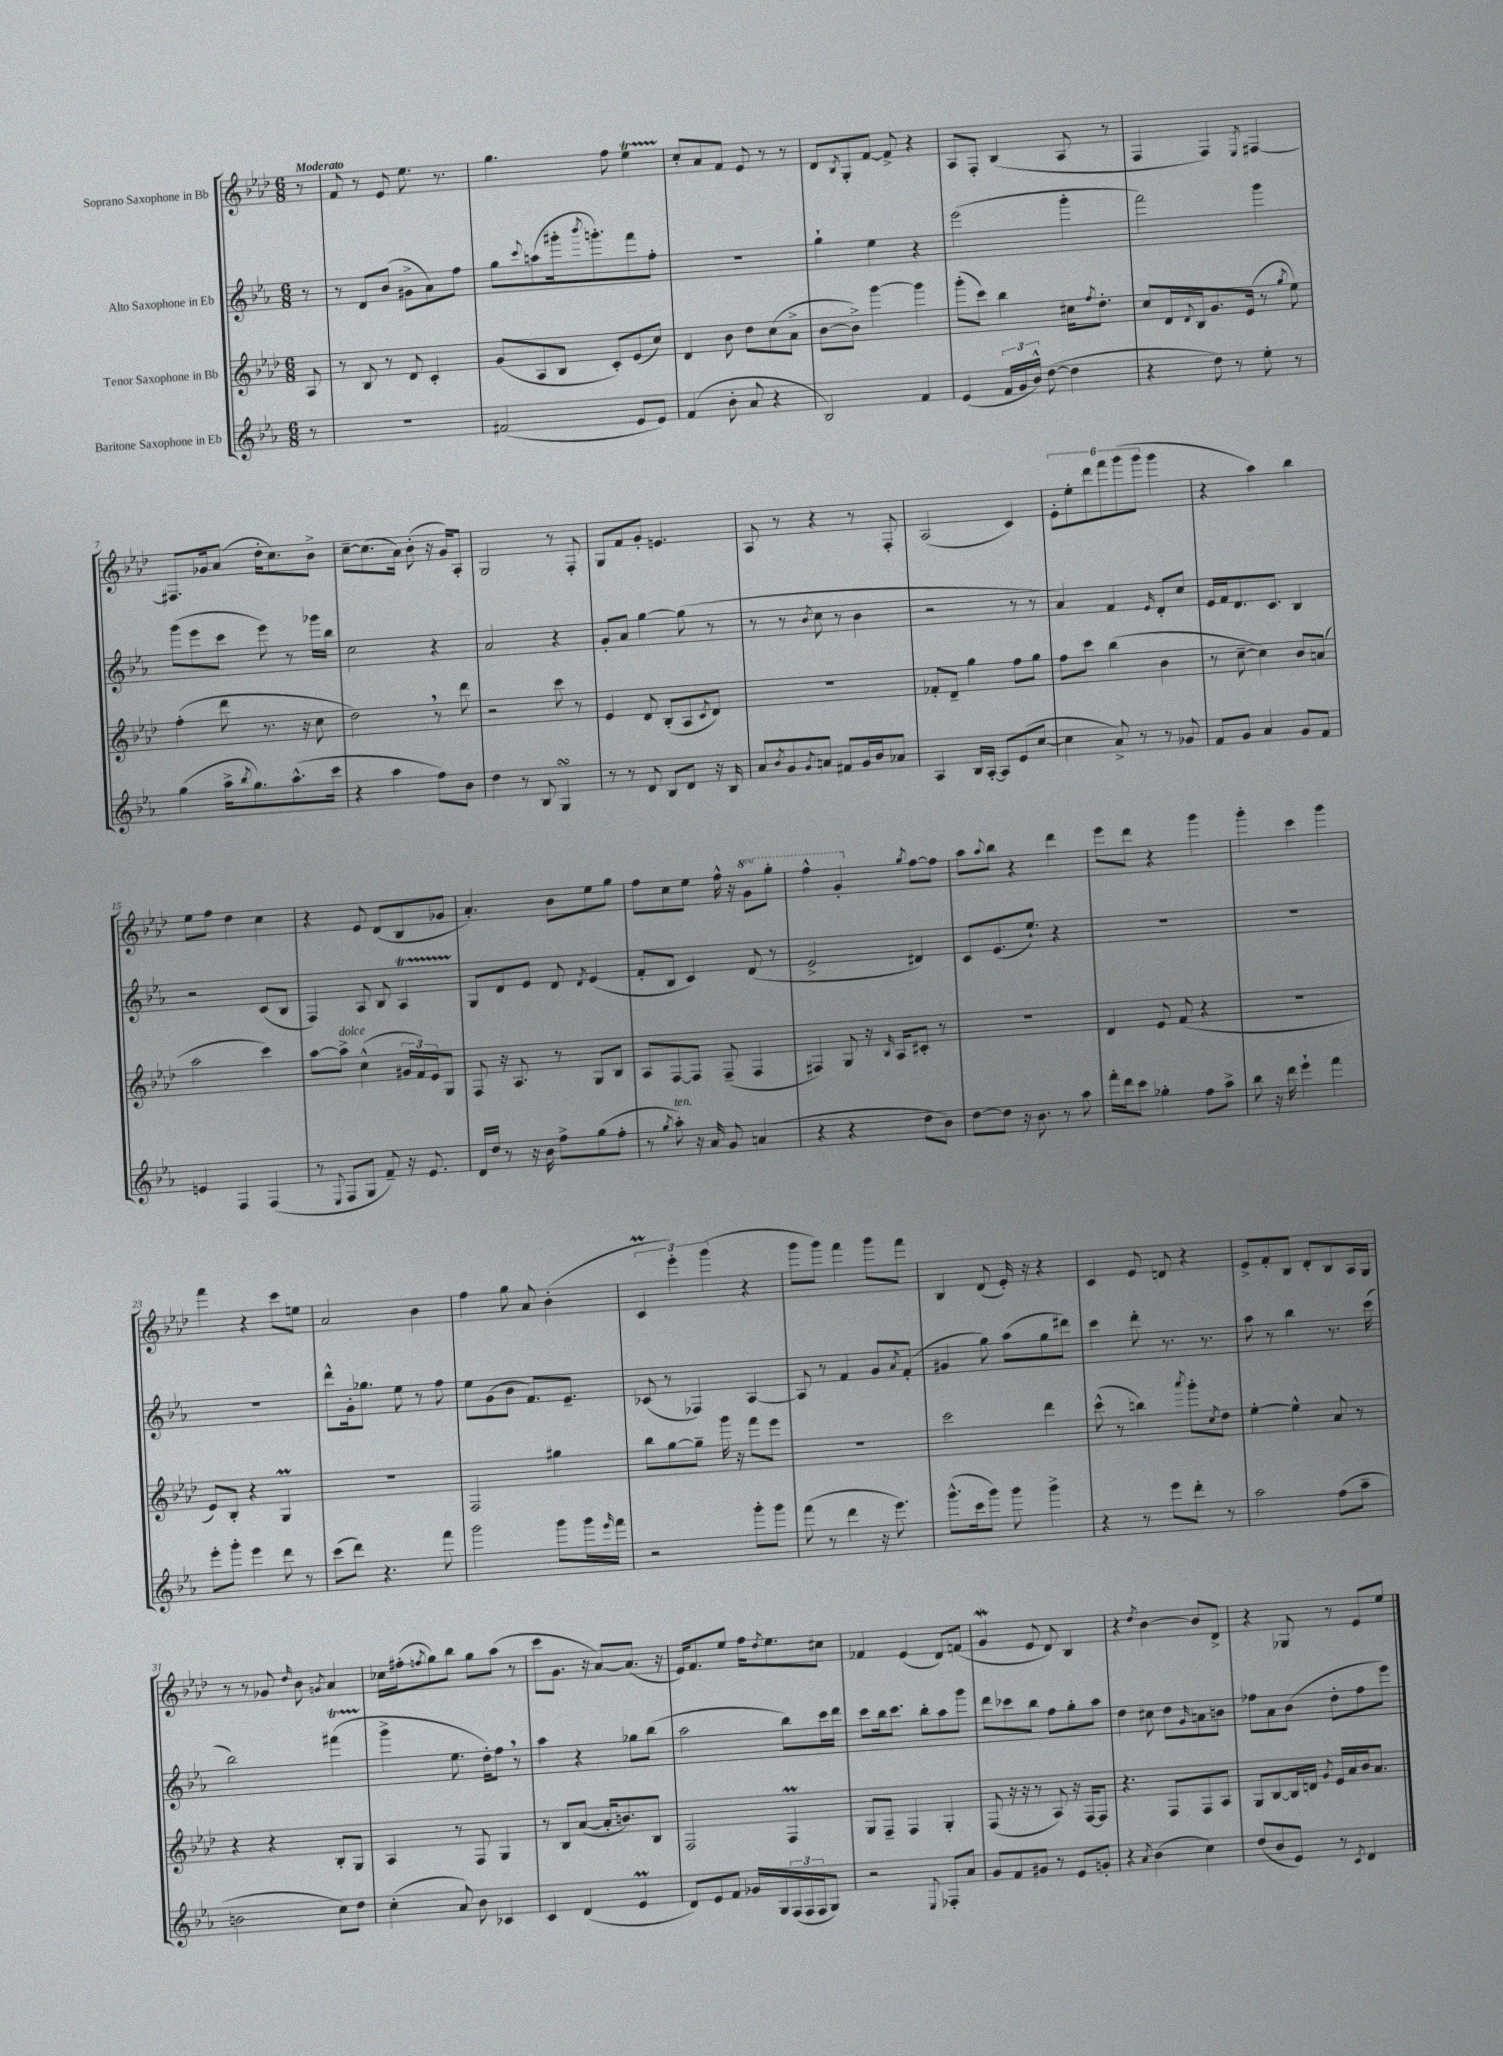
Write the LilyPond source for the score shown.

<<
\new StaffGroup <<
\new Staff = "s0" \with { instrumentName = "Soprano Saxophone in Bb" } {
    \clef treble \key aes \major \numericTimeSignature \time 6/8 \set Staff.ottavationMarkups = #ottavation-simple-ordinals \partial 8 \tempo "Moderato"
    r8 |
    f'8 r8 ees'8 ees''8. r8. |
    g''4. f''8 ees''4\startTrillSpan |
    c''8-.\stopTrillSpan aes'8 f'8 ees'8 r8 r8 |
    des'8 \acciaccatura { bes8 } g8-. f'8~ f'8-> r4 |
    aes8 f8-. bes4( aes8 r8 |
    f4 f4) \acciaccatura { ees8 } fis4~ |
    fis8. ges'16 aes'8( des''16-. c''8.) bes'8-> |
    c''8~-- c''8.( aes'16) bes'8-.( r16 g'16) aes8-. |
    g2 r8 f8-. |
    g8 f'8 g'8-. e'4. |
    aes8 r8 r4 r8 f8-. |
    aes2( c'4) |
    \tuplet 6/4 { ees'8-. ees''8-. des'''8 f'''8 g'''8( g'''8 } g'''4 |
    r4 aes''4) bes''4 |
    ees''8 f''8 des''4 c''4 |
    r4 ees'8 des'8( bes8 ges'8 |
    aes'4.-.) bes'8 ees''8 g''8 |
    f''8 c''8 ees''8 f''16-^ r16 \ottava #1 g''8 g'''8-. |
    f'''4-^ g''4-. \ottava #0 \acciaccatura { g''8 } f''8~ f''8 |
    aes''8 \appoggiatura { aes''8 } bes''8 r4 des'''4 |
    ees'''8 des'''8 r4 g'''4 |
    g'''4-. c'''4 g'''4 |
    f'''4 r4 c'''8 e''8 |
    aes'2 bes'4 |
    f''4 g''8 aes'8 bes'4-.( |
    \tuplet 3/2 { c'4\prall ees'''4-.) g'''4( } r4 |
    g'''8 g'''8) f'''4 g'''8 f'''8 |
    bes4 des'8( ees'16-.) r16 r4 |
    c'4 ees'8 d'8 r4 |
    ees'8-> f'8-. bes8 des'8-. bes8 aes16 g16 |
    r8 r8 ges'8 \grace { des''16 } bes'8 \acciaccatura { g'8 } aes'4 |
    ces''16 fis''16-.( \acciaccatura { f''8 } g''8) bes''8 g''8 aes''8( r8 |
    c'''8 g'8. r16 aes'8~) aes'8.( r16 |
    ees'16) f'8. ees''8 f''16 \acciaccatura { des''8 } ees''8. cis''8 |
    fes'4 ees'4( des'8) f'8( |
    g'4\mordent ees'8 des'8) bes4 |
    r4 \acciaccatura { des''8 } bes'4~ bes'8 des'8-> |
    r4 ges8 r8 ees'8 ees''8 \bar "|." |
}
\new Staff = "s1" \with { instrumentName = "Alto Saxophone in Eb" } {
    \clef treble \key ees \major \numericTimeSignature \time 6/8 \partial 8
    r8 |
    r8 d'8 bes'8( gis'8-> aes'8) f''8 |
    g''8 \appoggiatura { c'''8 } a''8( gis'''16-. \acciaccatura { bes'''8 } g'''8.-.) f'''8 f''8-. |
    R2. |
    g''4-! ees''4 r4 |
    ees'''2( g'''4-. |
    f'''2) g'''4 |
    g'''8( ees'''8 c'''8 ees'''8) r8 ges'''16 bes''16 |
    c''2 r4 |
    aes'2 r4 |
    g'8-. aes'8 g''4~ g''8( r8 |
    r8 r8 \acciaccatura { bes'8 } c''8 r8 bes'4 |
    r2 r8 r8 |
    aes'4) f'4 \grace { ees'16 } d'8-. c''8 |
    ees'16 f'16 d'8. c'8. bes4 |
    r2 c'8( bes8 |
    f4) aes8 bes8 aes4\startTrillSpan |
    g8\stopTrillSpan d'8 ees'8 d'8 \acciaccatura { d'8 } ees'4( |
    f'8-. bes8 c'4) d'8( r8 |
    ees'2-> dis'4) |
    c'8 ees'8.( ees''8.-!) r4 |
    R2. |
    R2. |
    R2. |
    d'''8-^ g'16-. ges''8. ees''8 r8 f''8 |
    ees''8 g'8( bes'8 f'8.) ees'8.-- |
    ces'8( r8 fes4) aes4~ |
    aes8 r8 f'4 g'8 \acciaccatura { aes'8 } f'8-.( |
    gis'4 g''8) aes''8( g''8 dis'''8) |
    c'''4 d'''8-. r8. r8. |
    aes''8 r8 bes''4 r8. c'''16( |
    bes''2) fis'''4\startTrillSpan( |
    g'''4->\stopTrillSpan ees''8. d''16-.) f''8 \breathe r8 |
    aes''4 r4 ges''8 bes''8( |
    aes''2 bes''8) c'''16 d'''16 |
    c'''8 bes''16 c'''8. bes''8-. aes''8 g'''8 |
    d'''8 ces'''8 bes''8 f''8 g''8-. aes''8 |
    d''4 cis''8 d''8 \grace { g'16 } a'8 b'8 |
    fes''8 aes'8 bes'8( d''8-. fes''8 ees'''8) \bar "|." |
}
\new Staff = "s2" \with { instrumentName = "Tenor Saxophone in Bb" } {
    \clef treble \key aes \major \numericTimeSignature \time 6/8 \partial 8
    aes8 |
    r8 bes8 r8 des'8 c'4-. |
    g'8( aes8 bes8 c'8-.) ees'8( c''8) |
    des'4 bes'8 des''8 c''8( aes'8-> |
    bes'8~ bes'8->) g'''4~ g'''4 |
    g'''8-.( c'''8) bes''4 cis''16 \acciaccatura { f''8 } des''8.-. |
    c''8 des'16 \appoggiatura { des'8 } bes16 g'8. ees'16( r8 \acciaccatura { g''8 } ees''8) |
    f''4-.( des'''8 r8. r16 c''8 |
    des''2) \breathe r8 des'''8 |
    r2 c'''8 r8 |
    ees'4 des'8 bes8-.( aes8 \acciaccatura { c'8 } des'8) |
    R2. |
    fes'8-. des'8-- g''4 f''8 g''8 |
    f''8 c'''8 bes''4( bes'4 |
    r8 c''8~-- c''4) bes'8 a'8( |
    aes''2 c'''4) |
    aes''8~ aes''8->^\markup { \italic "dolce" } c''4-^( \tuplet 3/2 { gis'16 f'16) ees'16 } g8 |
    f8 r16 aes8. r8 g8 bes8 |
    aes8 f8~ f8 f8--( f4 |
    fis4) g8 r16 \grace { bes16 } aes16 cis'8-. r8 |
    R2. |
    des'4 ees'8 f'8( r4 |
    R2. |
    ees'8) bes8-. r4 g4\prall |
    R2. |
    f2 gis''4 |
    bes''8 g''8~ g''8-- g'''16 r16 f'''8 ees'''8 |
    R2. |
    c'''2 des'''4 |
    c'''8-^( r8 b''4) \acciaccatura { aes'''8 } g'''8-. \acciaccatura { c''8 } des''8 |
    ees''4~-. ees''4-^ aes'8 r8 |
    r4 r4 bes8-. g8 |
    aes4 r8 f8 g4 |
    r8 bes8 aes'8~( aes'16-. b'8.) bes8 |
    f2 f4\prall |
    g8 f8-- f4 g4-. |
    f8( r16 r16 r8 aes8) r16 f16~ f8 |
    r4. f8 f8 aes8 |
    g8 bes8~ bes16 d'16 \acciaccatura { g'8 } ees'16 aes'16 bes'16 aes'8. \bar "|." |
}
\new Staff = "s3" \with { instrumentName = "Baritone Saxophone in Eb" } {
    \clef treble \key ees \major \numericTimeSignature \time 6/8 \partial 8
    r8 |
    R2. |
    fis'2( ees'8 ees'8) |
    f'4( bes'8-. aes'8 r4 |
    bes2) f'4 |
    ees'4( \tuplet 3/2 { f'16 g'16 bes'16-^) } d''8~( d''4 |
    r4 d''8) r8 ees''8-. r8 |
    g''4( aes''16-> \acciaccatura { bes''8 } g''8.) aes''8.-^( c'''16 |
    r4 aes''4 f''8) bes'8 |
    d''4 r8 bes8 g4\turn |
    r8 r8 d'8 bes8 d'8 r16 bes16 |
    aes'8 \acciaccatura { bes'8 } g'8 \acciaccatura { g'8 } a'8 fis'8 g'16 bes'16 aes'8 |
    aes4 bes16 aes16~-. aes8 ees'8( c''8~ |
    c''4 aes'8->) r8 r8 ges'8 |
    f'8 g'8 aes'4 g'8 f'8 |
    e'4 f4 f4( |
    r8 \appoggiatura { ees8 } f8 g8 f'8--) r16 ees'8. |
    d'16 d''16 r8 r16 bes'16 f''8-> g''8( f''8-. |
    r8 \acciaccatura { g''8 } aes''8-.^\markup { \italic "ten." }) r16 aes'16 g'8 a'4( |
    r4 r4 d''8 bes'8) |
    d''8~ d''8 r16 bes'8. r8 aes''8 |
    f'''16-. d'''16 c'''8 ges''4-. f''8 aes''8-> |
    bes''8 r16 d'''16 ees'''4-! f'''4 |
    ees'''8-. g'''8-. ees'''4 d'''8 r8 |
    c'''8( d'''8) r4. f'''8 |
    g'''2 g'''8 g'''16 \grace { ees'''16 } f'''16 |
    r2 g'''8-. g'''8 |
    f'''8( r8 d'''4 r16 ees'''8.) |
    g'''8.-^( c'''16 g'''8) g'''8 g'''4-> |
    r4 r8 ees'''8 d'''8-. r8 |
    aes''2 f''8( aes''8-- |
    b'2 c''8) d''8 |
    c''4-.( aes'8) bes'8 ces'4 |
    c'4 d'4( ees'4\prall |
    d'8) ees'8 f'8 ges'16 g16 \tuplet 3/2 { f16( f16 f16 } g8) |
    r2 \appoggiatura { ees8 } fes8-. aes'8 |
    g'8 f'8 gis'8 r8 ees'8 g'8-. |
    r4 \acciaccatura { aes'8 } bes'4( c''4) |
    d''8( bes'8 ees'8) r8 \acciaccatura { c'8 } d'4 \bar "|." |
}
>>
>>
